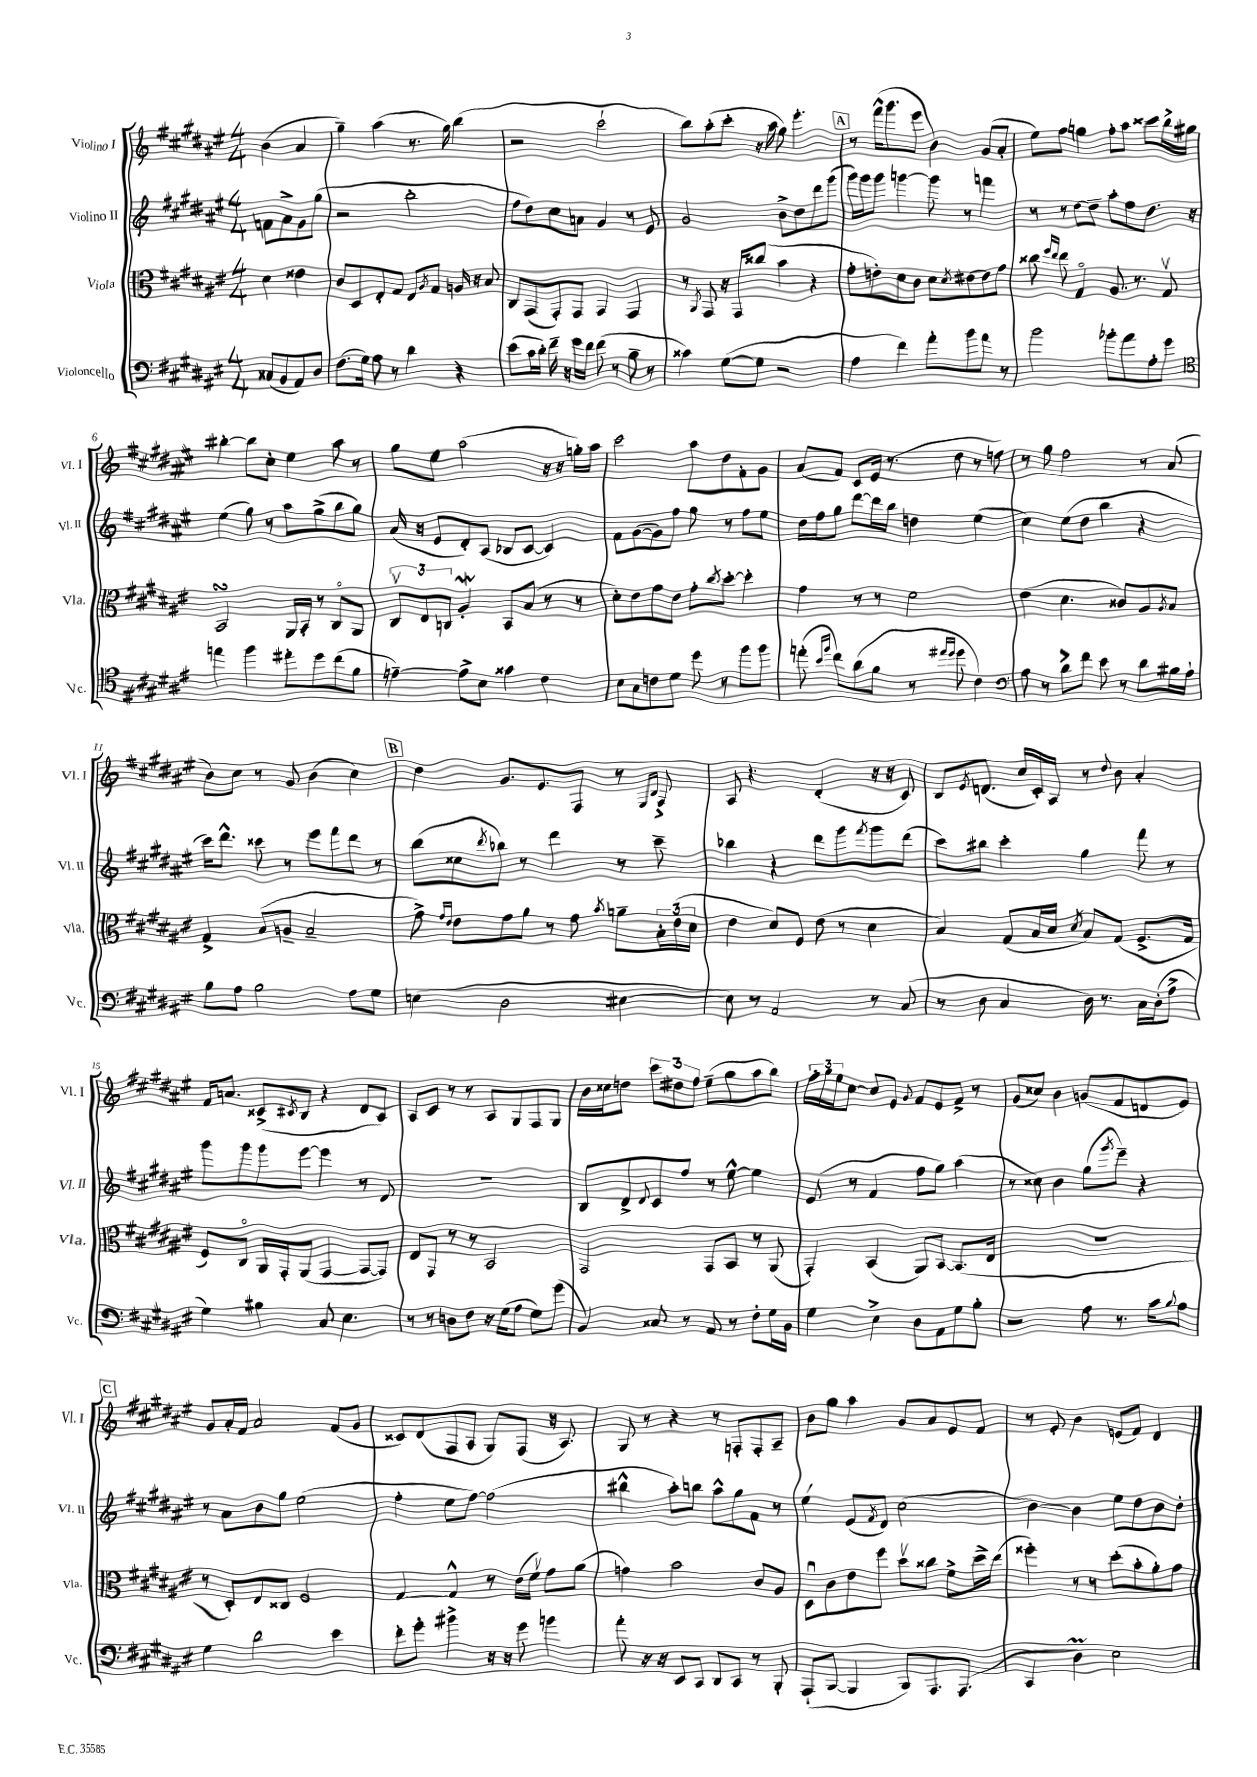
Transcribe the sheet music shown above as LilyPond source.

<<
\new StaffGroup <<
\new Staff = "s0" \with { instrumentName = "Violino I" shortInstrumentName = "Vl. I" } {
    \clef treble \key fis \major \numericTimeSignature \time 4/4 \partial 2
    b'4( ais'4 |
    gis''4--) ais''4( r8. gis''16) b''4( |
    r2 cis'''2-! |
    b''8) ais''8-.( cis'''8-. r16 ais''16 gis''8) eis'''4.-. |
    \mark \markup { \box "A" } r8 fis'''16-^( gis'''8. eis'''8 b'4) gis'8( ais'8-. |
    eis''8) fis''8 g''4 fis''8-. ais''8 cisis'''8 b''16-> gis''16 |
    bis''4~-. bis''8 cis''8-. eis''4 ais''8 r8 |
    gis''8 eis''8 ais''2( r16 r16 g''16-.) ais''16 |
    cis'''2 ais''8 dis''8 fis'8-. gis'8 |
    ais'8( fis'8) cis'8 eis'16( r8. dis''8 r8 f''8) |
    r8 gis''8 fis''2 r8 ais'8( |
    b'8) cis''8 r8 gis'8 b'4( cis''4) |
    \mark \markup { \box "B" } dis''4 gis'8. eis'8. fis8 r8 \grace { eis16 b16 } fis8-> |
    ais8 r4. dis'4-.( r16 r16 cis'8) |
    b8 \acciaccatura { eis'8 } d'8.( cis''16 cis'16-.) ais16 r8 \appoggiatura { dis''8 } b'8 ais'4-. |
    fis'16 a'8. cisis'8->( \acciaccatura { cis'8 } b8 r4 dis'8 cis'8) |
    ais8 cis'8 r8 r8 ais8 gis8 fis8 gis8 |
    b'16 cisis''16 d''8 \tuplet 3/2 { cis'''8 dis''8 fis''8 } eis''8--( gis''8 ais''8 b''8) |
    \tuplet 3/2 { fis''16-. gis''16 eis''16 } cis''8~ cis''8 eis'8 \appoggiatura { gis'8 } fis'8 eis'8 fis'8-> r8 |
    gis'8( cisis''8) b'4 g'8( fis'8 d'8 eis'8) |
    \mark \markup { \box "C" } gis'8 ais'16-. fis'16 ais'2 fis'8( gis'8 |
    cisis'8) dis'8( fis8 ais8 gis8) fis8( r16 ais8.) |
    gis8 r8 r4 r8 f8-. f8-. ais8-- |
    b'8 gis''8 ais''4 gis'8 ais'8 eis'8 fis'8 |
    r8 eis'8-. b'4 e'8( fis'8) dis'4 \bar "|." |
}
\new Staff = "s1" \with { instrumentName = "Violino II" shortInstrumentName = "Vl. II" } {
    \clef treble \key fis \major \numericTimeSignature \time 4/4 \partial 2
    f'8 ais'8-> gis'8 gis''8( |
    r2 b''2-. |
    fis''8 dis''8) cis''8 a'8 gis'4 r8 eis'8 |
    gis'2 b'8-> dis''8 dis'''8 gis'''8( |
    \mark \markup { \box "A" } gis'''16) gis'''16 gis'''8 g'''4~ g'''8 r8 f'''4 |
    r8 r8 dis''8~ dis''8-- ais''8-. fis''8 dis''8. r16 |
    eis''4( gis''8) r8 ais''8 gis''8->( b''8 gis''8) |
    ais'16( r16 eis'8 dis'8-.) ais8( bes8 cis'8~ cis'4) |
    fis'8 gis'8~( gis'8) fis''8 gis''8 r8 fis''8 eis''8 |
    dis''16 fis''16 gis''8 dis'''8~ dis'''16 b''16 d''4 eis''4( |
    cis''4) eis''8( dis''8 b''4 r4 |
    cis'''16) dis'''8.-^ cisis'''8 r8 eis'''8 fis'''8 dis'''8 r8 |
    \mark \markup { \box "B" } b''8( cisis''8 \acciaccatura { dis'''8 } bes''8) r8 dis'''4 r8 cis'''8-- |
    bes''4 r4 dis'''8 gis'''8 \acciaccatura { fis'''8 } gis'''8 dis'''8( |
    cis'''8) bis''8 cis'''4-. gis''4 fis'''8 r8 |
    gis'''8 gis'''8 gis'''8 eis'''8~ eis'''4 r8 dis'8 |
    R1 |
    b8 dis'8-> \appoggiatura { dis'8 } cis'8 fis''8 r8 eis''8~-^ eis''4 |
    eis'8( r8 fis'4 fis''8 gis''8) ais''4( |
    r8 cisis''8) b'4 gis''8( \acciaccatura { gis'''8 } eis'''8--) r4 |
    \mark \markup { \box "C" } r8 ais'8 b'8 gis''8 eis''2( |
    fis''4-. eis''8 fis''8~) fis''2( |
    bis''4-^ ais''8-.) b''8 ais''8-^ gis''8 fis'8 r8 |
    eis''4-! eis'8( \acciaccatura { fis'8 } dis'8) cis''2( |
    b'4~) b'4 eis''8 dis''8 b'8 dis''8-. \bar "|." |
}
\new Staff = "s2" \with { instrumentName = "Viola" shortInstrumentName = "Vla." } {
    \clef alto \key fis \major \numericTimeSignature \time 4/4 \partial 2
    dis'4 eisis'4 |
    cis'8 dis8 eis8-. gis8 eis8 \acciaccatura { ais8 } gis8 a16 r16 b8 |
    cis8 gis,8( gis,8-.) gis,8 gis,4 gis,4 |
    r8 \acciaccatura { ais,8 } gis,8 r16 gis,16 cisis''8( b'4 r4 |
    \mark \markup { \box "A" } gis'8-. e'8-.) dis'8 cis'8 dis'8 \acciaccatura { dis'8 } eis'8~ eis'8 gis'8 |
    cisis''8 \grace { fis''16 eis''16 } eis''8 gis4\flageolet ais8. r8. gis8\upbow |
    b,2\turn ais,16 b,16-. r8 cis8\flageolet ais,8 |
    \tuplet 3/2 { cis8\upbow eis8 c8 } ais4-.\mordent b,8 b8( r8 r8 |
    dis'8-.) eis'8 gis'8 eis'8 gis'8-. \acciaccatura { cis''8 } dis''8~-. dis''4-. |
    gis'4 r8 r8 fis'2 |
    eis'4( dis'4. cisis'8) ais8 \acciaccatura { ais8 } b8 |
    gis4-> b8( a8-- b2-- |
    \mark \markup { \box "B" } gis'8->) \grace { gis'16 eis'16 } eis'8 gis'8 ais'8 r8 gis'8 \acciaccatura { b'8 } a'8-- \tuplet 3/2 { b16-. eis'16( dis'16 } |
    eis'4 dis'8) fis8 eis'8( r8 dis'4 |
    b4) gis8( b16 dis'16 \acciaccatura { dis'8 } b8) gis8( fis8.-> gis16 |
    fis8) cis8\flageolet ais,16 gis,16-. ais,8( gis,4~ gis,8~ gis,8) |
    eis8 gis,8 r8 r8 b,2 |
    gis,2 gis,8 b,8 r8 ais,8( |
    gis,4-.) b,4( ais,8) b,8~ b,8.( eis16 |
    R1 |
    \mark \markup { \box "C" } r8 dis8-.) eis8 cisis8 fis2 |
    gis4~ gis4-^ r8 eis'16( fis'16\upbow) gis'8 ais'8( |
    g'4) b'2 cis'8 ais8 |
    dis8\downbow cis'8 eis'8 fis''8 dis''8\upbow cisis''8 fis'8-> dis''16-> eis''16( |
    fisis''4-.) r8 r8 dis''8-.( b'8-. ais'8-.) gis'8 \bar "|." |
}
\new Staff = "s3" \with { instrumentName = "Violoncello" shortInstrumentName = "Vc." } {
    \clef bass \key fis \major \numericTimeSignature \time 4/4 \partial 2
    cisis8( b,8 ais,8) dis8 |
    fis8.( gis16) ais8 r8 dis'4 r4 |
    eis'8( cis'16 dis'16-.) fis'16-- r16 gis'16 fis'16 fis'8( r8 b8-- r8 |
    cisis'4) gis8~( gis8 r2 |
    \mark \markup { \box "A" } ais4 fis'4) ais'8-. b'8 ais'8 r8 |
    b'2 bes'8-. ais'8 ais8-. gis'8 |
    \clef tenor e''4 fis''4 eis''8-. dis''8 cis''8( fis'8 |
    e'4~--) e'8-> b8 gisis'4 cis'4 |
    b8 gis8 c'8 dis'8 dis''8 r8 fis''8 fis''8 |
    e''8-.( \grace { b'16 fis''16 } cis''8) ais'8( fis'8 r8 \grace { eis''16 dis''16 } dis''8 cis'4) |
    \clef bass ais8 r8 dis'8-> fis'8 eis'8 r8 dis'8 bis16 ais16-! |
    b8 ais8 b2 ais8 gis8 |
    \mark \markup { \box "B" } e4( dis2 eis4~ |
    eis8) r8 ais,2 r8 cis8( |
    r8 dis8 cis4 dis16) r8. cis16 dis16-.( ais8-> |
    gis4) bis4 cis8 eis4. |
    r8 r8 d8 fis8 r16 gis16( ais8 gis8) gis'8( |
    b,4) cisis8 r8 ais,8 r8 fis8-. gis16 b,16 |
    gis4 eis4-> dis8 ais,8 gis8 b8-. |
    r2 ais8 r8. cis'16 \appoggiatura { b8 } ais8 |
    \mark \markup { \box "C" } gis4 dis'2 eis'4 |
    fis'8-. gis'8-. bis'4-> r16 r16 gis'8 b'4 |
    ais'8-. r16 r16 eis,8 cis,8 dis,8 cis,8 r8 b,,8-. |
    ais,,8-!( b,,8~ b,,4 b,,8) ais,,8. ais,,8.( |
    cis,4 dis4\prall) eis2 \bar "|." |
}
>>
>>
